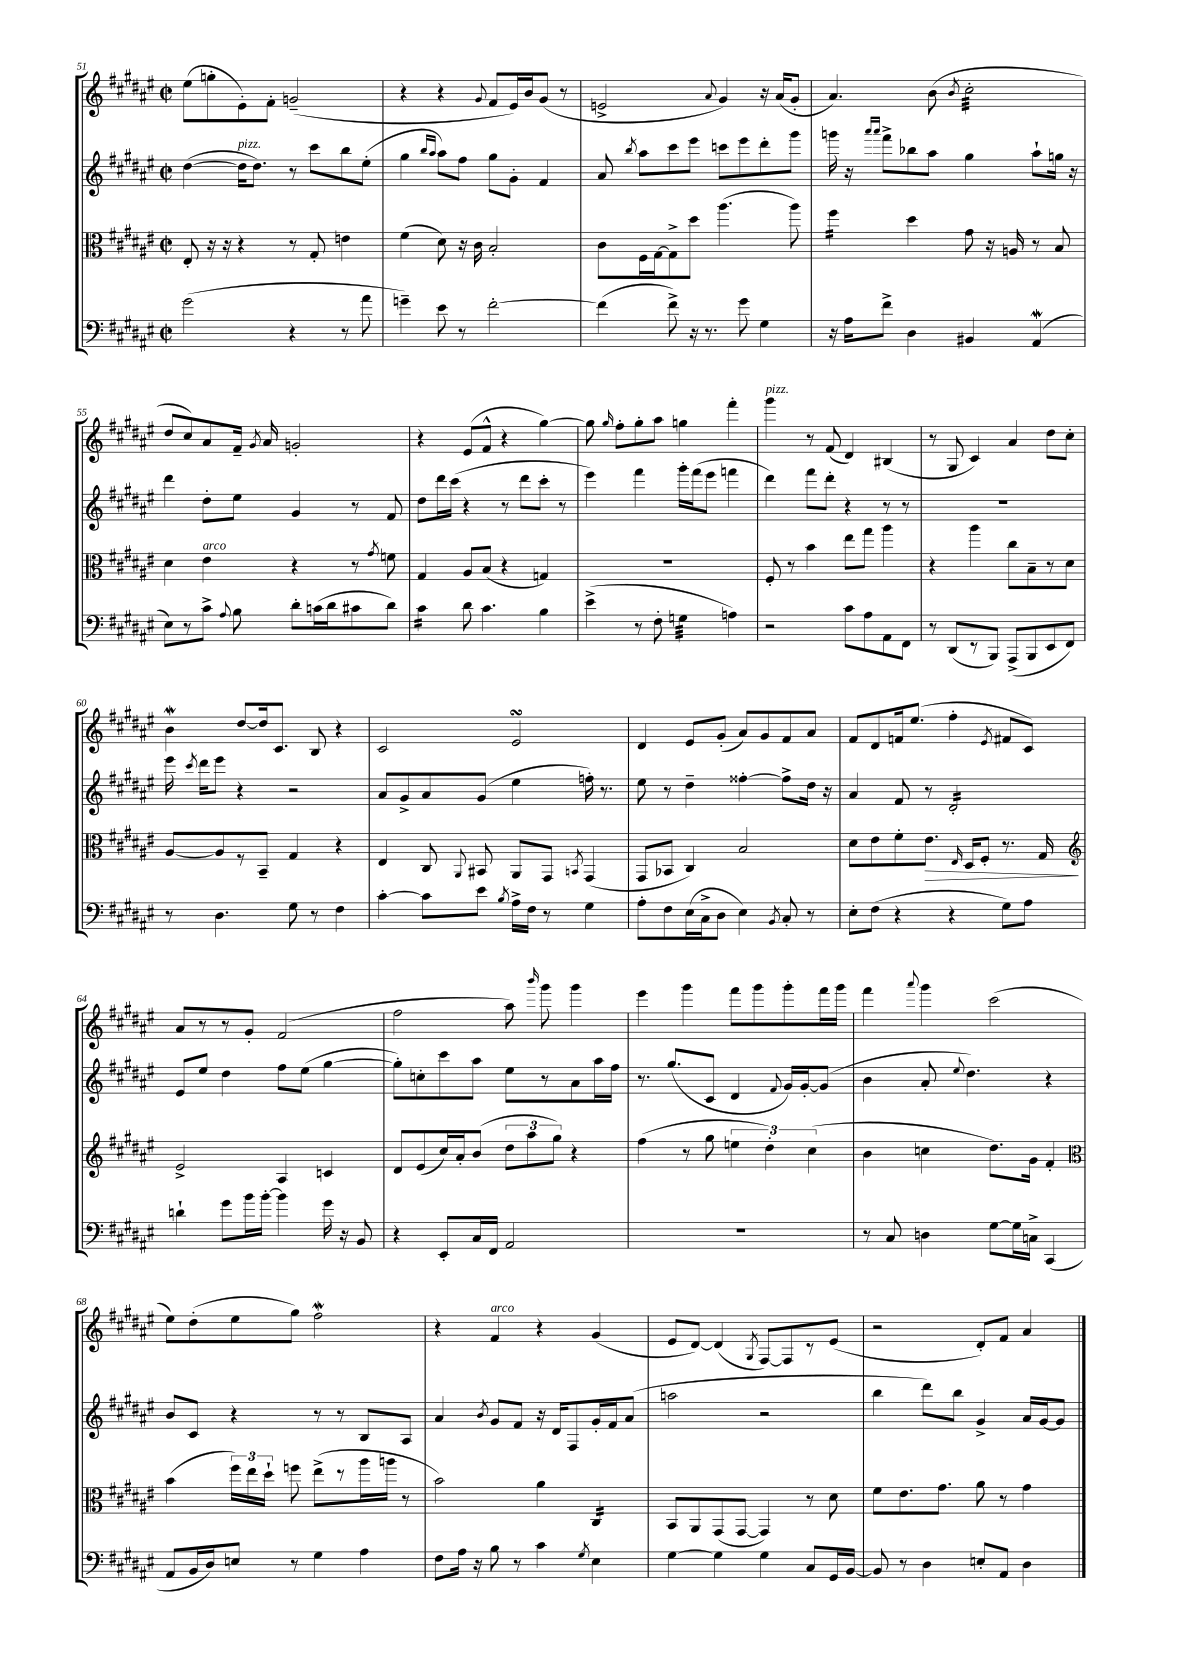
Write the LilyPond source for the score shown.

<<
\new StaffGroup <<
\new Staff = "s0" {
    \clef treble \key fis \major \defaultTimeSignature \time 2/2
    \autoBeamOff eis''8[( g''8-. eis'8-.) fis'8]-. g'2--( |
    r4 r4 \appoggiatura { gis'8 } fis'8[ eis'16) b'16 gis'8]( r8 |
    e'2-> \appoggiatura { ais'8 } gis'4) r16 ais'16[( gis'8]-. |
    ais'4.) b'8( \acciaccatura { b'8 } cis''2:32-. |
    dis''8[ cis''8) ais'8 fis'16]-- \acciaccatura { gis'8 } ais'16 g'2-. |
    r4 eis'8[( fis'8]-^ r4 gis''4~) |
    gis''8 \grace { gis''16 } fis''8[-. gis''8-. ais''8] g''4 fis'''4-. |
    gis'''4^\markup { \italic "pizz." } r8 fis'8( dis'4) bis4( |
    r8 gis8 cis'4) ais'4 dis''8[ cis''8]-. |
    b'4\mordent dis''8[~ dis''16 cis'8.] b8 r4 |
    cis'2 eis'2\turn |
    dis'4 eis'8[ gis'8]-.( ais'8[) gis'8 fis'8 ais'8] |
    fis'8[ dis'8 f'16 eis''8.]( fis''4-. \acciaccatura { eis'8 } fis'8[ cis'8]) |
    ais'8[ r8 r8 gis'8]-. fis'2( |
    fis''2 ais''8) \grace { b'''16 } gis'''8 gis'''4 |
    eis'''4 gis'''4 fis'''8[ gis'''8 gis'''8-. fis'''16 gis'''16] |
    fis'''4 \appoggiatura { ais'''8 } gis'''4 cis'''2( |
    eis''8[) dis''8-.( eis''8 gis''8]) fis''2\mordent |
    r4 fis'4^\markup { \italic "arco" } r4 gis'4( |
    eis'8[ dis'8]~) dis'4( \acciaccatura { gis8 } fis8[~) fis8 r8 eis'8]( |
    r2 dis'8[-.) fis'8] ais'4 \bar "|." |
}
\new Staff = "s1" {
    \clef treble \key fis \major \defaultTimeSignature \time 2/2
    \autoBeamOff dis''4~( dis''16[^\markup { \italic "pizz." } dis''8.]) r8 cis'''8[ b''8 eis''8]-.( |
    gis''4 \grace { b''16[ ais''16] } ais''8[) fis''8] gis''8[ gis'8]-. fis'4 |
    ais'8 \acciaccatura { b''8 } ais''8[ cis'''8 eis'''8] c'''8[ eis'''8 dis'''8-. gis'''8] |
    g'''16 r16 \grace { ais'''16[ ais'''16] } fis'''8[-> bes''8 ais''8] gis''4 ais''8[-! g''16] r16 |
    dis'''4 dis''8[-. eis''8] gis'4 r8 fis'8 |
    dis''8[ dis'''16 cis'''16]( r4 r8 dis'''8[ cis'''8]-. r8 |
    eis'''4) fis'''4 gis'''16[-. fis'''16( eis'''8] f'''4 |
    dis'''4) fis'''8[ dis'''8]-. r4 r8 r8 |
    R1 |
    eis'''16 \acciaccatura { cis'''8 } dis'''16[ eis'''8] r4 r2 |
    ais'8[ gis'8-> ais'8 gis'8]( eis''4 f''16-.) r8. |
    eis''8 r8 dis''4-- fisis''4~-. fisis''8[-> dis''16] r16 |
    ais'4 fis'8 r8 dis'2:16-. |
    eis'8[ eis''8] dis''4 fis''8[ eis''8]( gis''4~ |
    gis''8[-.) c''8-. cis'''8 ais''8] eis''8[ r8 ais'8 ais''16 fis''16] |
    r8. gis''8.[( cis'8] dis'4 \appoggiatura { fis'8 } gis'16[) gis'16~-. gis'8]( |
    b'4 ais'8-. \appoggiatura { eis''8 } dis''4.) r4 |
    b'8[ cis'8] r4 r8 r8 b8[ ais8] |
    ais'4 \acciaccatura { b'8 } gis'8[ fis'8] r16 dis'16[ fis8 gis'16-. fis'16 ais'8]( |
    a''2 r2 |
    b''4 dis'''8[) b''8] gis'4-> ais'16[ gis'16~ gis'8] \bar "|." |
}
\new Staff = "s2" {
    \clef alto \key fis \major \defaultTimeSignature \time 2/2
    \autoBeamOff eis8-. r16 r16 r4 r8 gis8-. e'4 |
    fis'4( dis'8) r16 cis'16 b2-. |
    cis'8[ fis16 gis16~ gis8-> dis''8] ais''4.( ais''8) |
    fis''4:16 dis''4 gis'8 r16 a16 r8 b8 |
    dis'4 eis'4^\markup { \italic "arco" } r4 r8 \acciaccatura { gis'8 } f'8 |
    gis4 ais8[ b8]( r4 g4) |
    R1 |
    fis8-. r8 b'4 eis''8[ gis''8] ais''4 |
    r4 ais''4 cis''8[ b8-- r8 dis'8] |
    ais8[~ ais8 r8 b,8]-- gis4 r4 |
    eis4 cis8 \appoggiatura { ais,8 } bis,8 ais,8[ gis,8] \acciaccatura { b,8 } gis,4( |
    gis,8[ bes,8] cis4) b2 |
    dis'8[ eis'8 fis'8-. eis'8.]\> \grace { eis16 } dis16[ fis8]-. r8. gis16\! |
    \clef treble eis'2-> ais4 c'4 |
    dis'8[ eis'8( cis''16) ais'16-. b'8]( \tuplet 3/2 { dis''8[ ais''8 gis''8]) } r4 |
    fis''4( r8 gis''8 \tuplet 3/2 { e''4 dis''4-.) cis''4( } |
    b'4 c''4 dis''8.[) gis'16] fis'4-. |
    \clef alto b'4( \tuplet 3/2 { fis''16[) eis''16 dis''16]-! } f''8 eis''8[->( r8 ais''16 a''16] r8 |
    b'2) ais'4 cis4:16 |
    b,8[ ais,8 gis,8( gis,8]~ gis,4) r8 dis'8 |
    fis'8[ eis'8. gis'8.] ais'8 r8 gis'4 \bar "|." |
}
\new Staff = "s3" {
    \clef bass \key fis \major \defaultTimeSignature \time 2/2
    \autoBeamOff gis'2( r4 r8 ais'8 |
    g'4--) eis'8 r8 fis'2~-. |
    fis'4( fis'8->) r16 r8. gis'8 gis4 |
    r16 ais16[ fis'8]-> dis4 bis,4 ais,4\mordent( |
    eis8[) r8 cis'8]-> \appoggiatura { ais8 } b8 dis'8[-. c'16( dis'16 cis'8 dis'8]) |
    cis'4:16 dis'8 cis'4. b4 |
    eis'4->( r8 fis8-. g4:32 a4) |
    r2 cis'8[ ais8 ais,8 fis,8] |
    r8 dis,8[( r8 b,,8]) ais,,8[->( b,,8 eis,8 fis,8]) |
    r8 dis4. gis8 r8 fis4 |
    cis'4~-. cis'8[ eis'8] \acciaccatura { b8 } ais16[-> fis16] r8 gis4 |
    ais8[-. fis8 eis16( cis16-> dis8] eis4) \acciaccatura { b,8 } cis8-. r8 |
    eis8[-. fis8]( r4 r4 gis8[) ais8] |
    d'4-! gis'8[ b'16 b'16]~-. b'4 gis'16 r16 b,8 |
    r4 eis,8[-. cis16 fis,16] ais,2 |
    R1 |
    r8 cis8 d4 gis8[~ gis16 c16]-> cis,4( |
    ais,8[ b,16 dis16) e8] r8 gis4 ais4 |
    fis8[ ais16] r16 b8 r8 cis'4 \acciaccatura { gis8 } eis4 |
    gis4~ gis4 gis4 cis8[ gis,16 b,16]~ |
    b,8 r8 dis4 e8[-. ais,8] dis4 \bar "|." |
}
>>
>>
\layout { \context { \Score currentBarNumber = #51 } }
